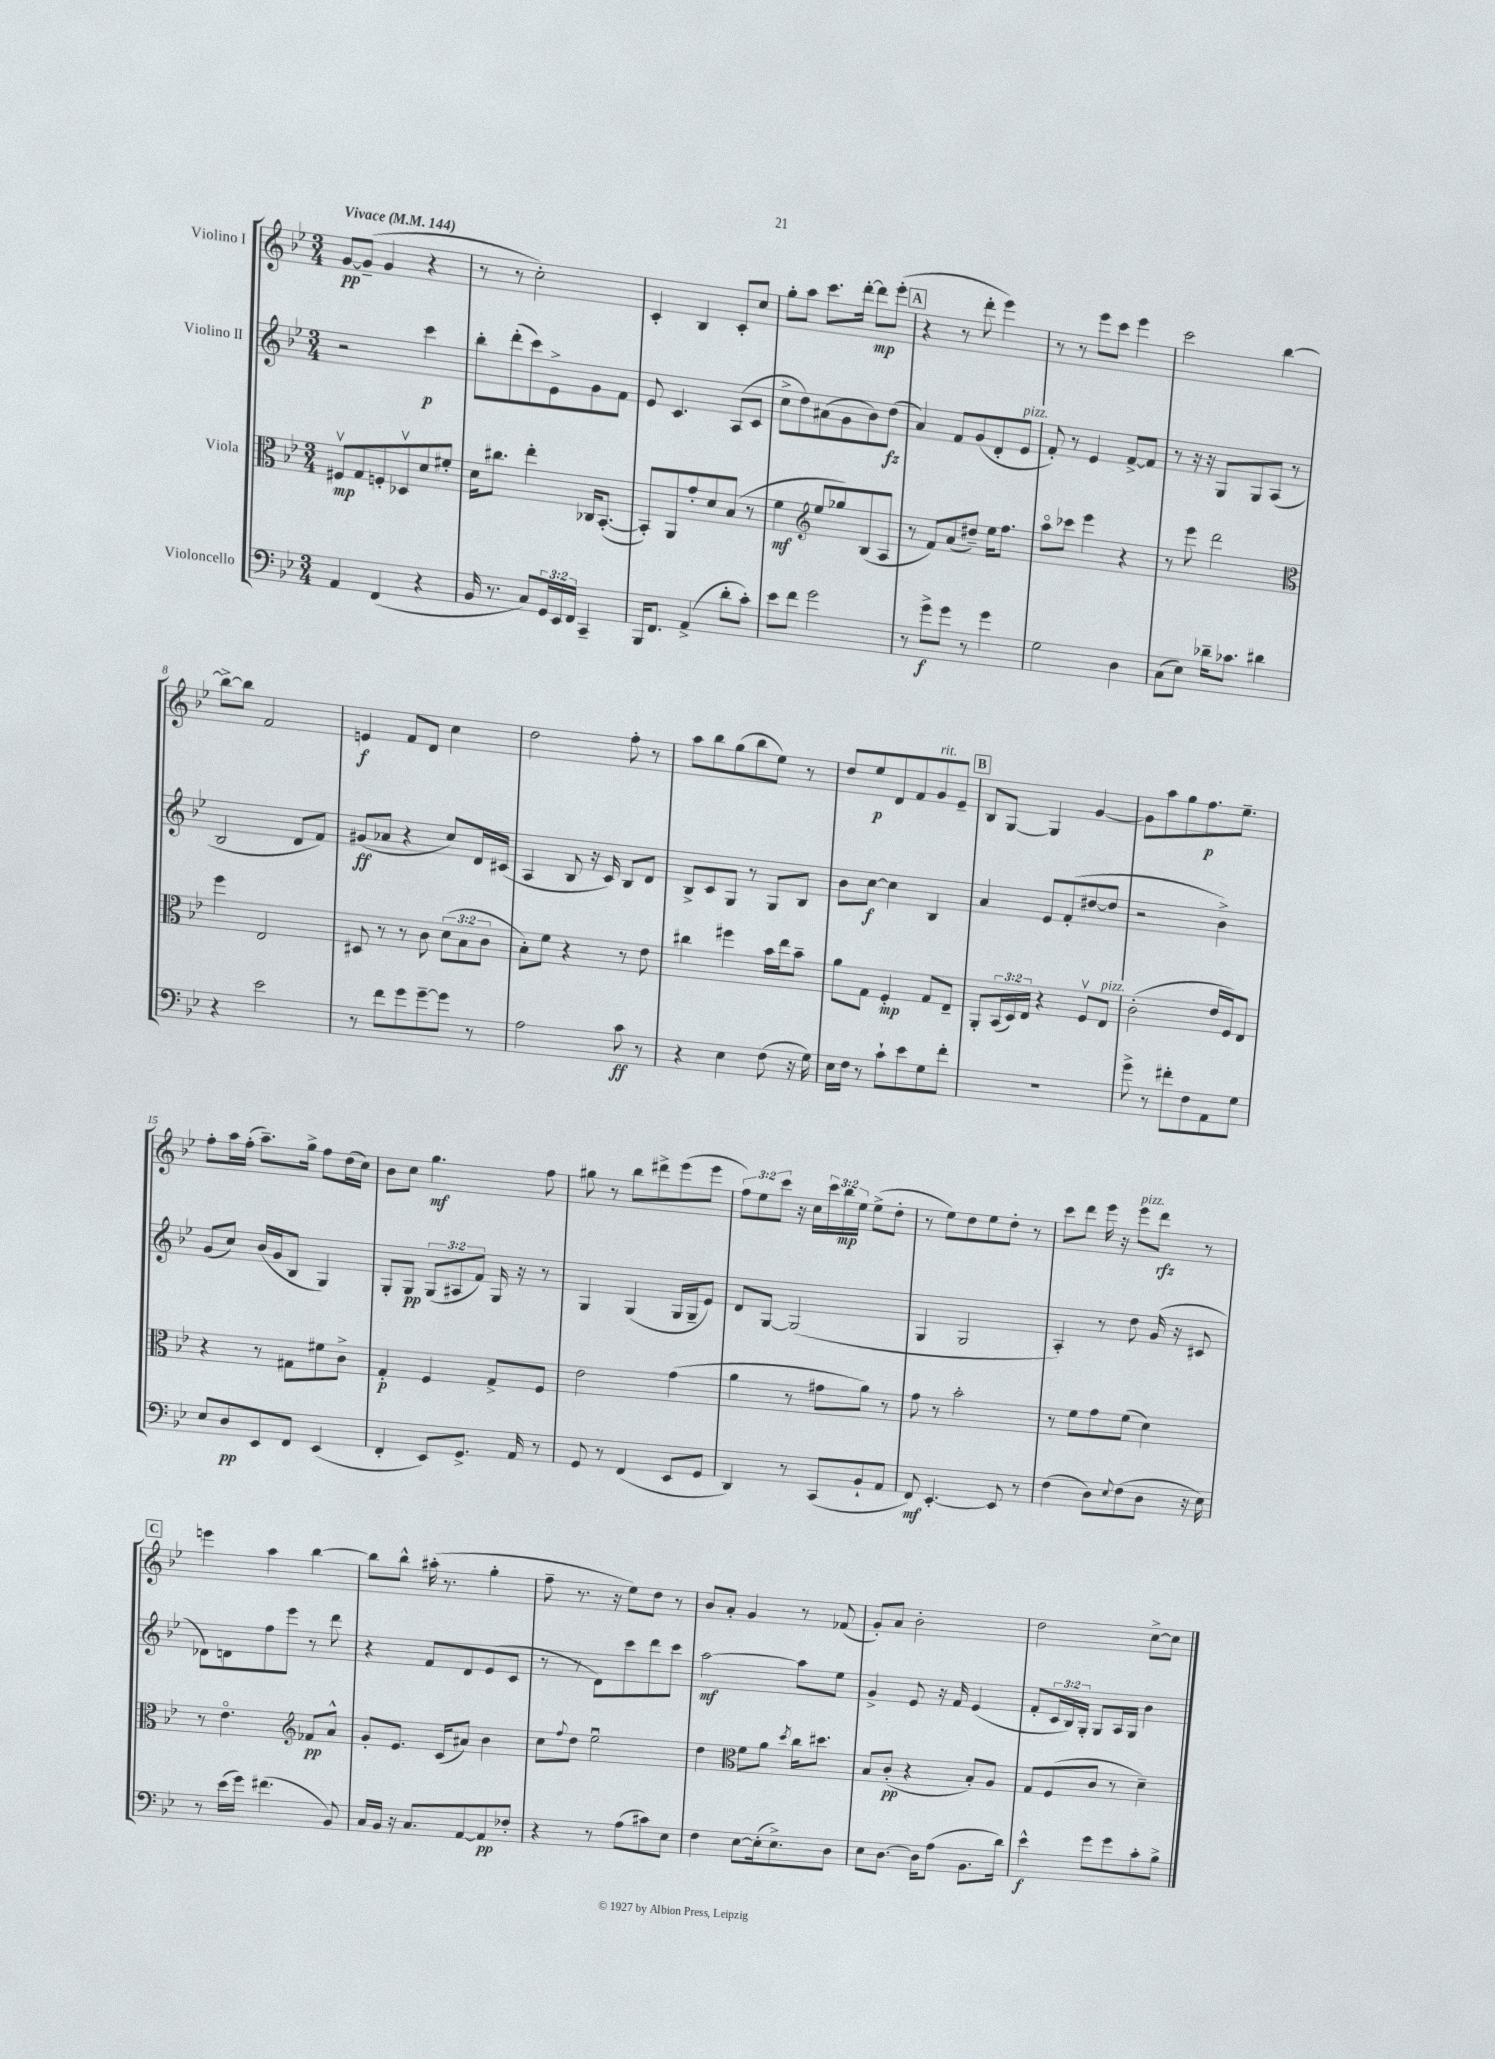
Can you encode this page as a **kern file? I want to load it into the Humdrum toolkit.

**kern	**kern	**kern	**kern
*staff4	*staff3	*staff2	*staff1
*clefF4	*clefC3	*clefG2	*clefG2
*k[b-e-]	*k[b-e-]	*k[b-e-]	*k[b-e-]
*M3/4	*M3/4	*M3/4	*M3/4
*MM144	*MM144	*MM144	*MM144
4AA	8F#v	2r	[8g
.	8G	.	(8g~]
(4FF	8F'	.	4g
.	8D-v	.	.
4r	8d	4ccc	4r
.	8f#'	.	.
=	=	=	=
16BB-	16d	8bb-'	8r
8.r	8.cc#	.	.
.	.	(8ddd'	8r
8C)	4ee-'	8ccc)	2cc')
24GG	.	8e-^	.
24EE-	.	.	.
24FF	.	.	.
4CC~	16C-	8g	.
.	([8.BB-'	.	.
.	.	8f	.
=	=	=	=
16BBB-	8BB-'])	8e-	4c'
8.FF	.	.	.
.	8AA	4.c	.
(4AA^	8g'	.	4B-
.	8d	.	.
8d'	(8B-	(8A	8c'
8c')	8r	8c	8cc
=	=	=	=
8e-	4f	8cc^	8gg'
8f	.	8dd)	8aa
*	*clefG2	*	*
2g	8ee-	(8a#	8.ccc
.	8gg-)	8g	.
.	.	.	[16ddd'
.	(8B-	8b-)	8ddd]
.	8A	(8dd	(8eee-'
=	=	=	=
8r	8r	4a)	4r
8g^	8f)	.	.
8g	(8a	8f	8r
8r	8dd#~)	(8g	8ddd'
4g	16ee-	8d'	4eee-)
.	8.ff	.	.
.	.	8e-	.
=	=	=	=
2G	8aao	8f')	8r
.	8ccc-	8r	8r
.	4eee-	4e-	8eee-
.	.	.	8ccc
4D	4r	[8f^	4eee-
.	.	8f]	.
=	=	=	=
(8C	8r	8r	2ccc
8E-)	8eee-	16r	.
.	.	16r	.
16d-~	2ddd	8G	.
8.c-	.	.	.
.	.	8G	.
4d#	.	(8A	[4bb-
.	.	8r	.
=	=	=	=
*	*clefC3	*	*
4r	4ff	2B-	8bb-^_
.	.	.	8bb-]
2e-	2E-	.	2f
.	.	8d	.
.	.	8f)	.
=	=	=	=
8r	8D#	(8g#	4e
8f	8r	8a-	.
8g	8r	4r	8f
[8g~	8c	.	8d
8g]	(12d	8cc)	4cc
.	12B-	.	.
8r	.	16d	.
.	12c	.	.
.	.	(16c#	.
=	=	=	=
2A	8B-')	4A	2dd
.	8f	.	.
.	4r	8B-	.
.	.	16r	.
.	.	16c)	.
8c	8r	8B-	8ff'
8r	8e-	8d	8r
=	=	=	=
4r	4cc#	8B-^	8aa
.	.	8c	8bb-
4E-	4ff#	8G	(8gg
.	.	8r	8bb-
(8F	16b-	8G	8ee-)
.	16ee-	.	.
16r	8b-~	8B-	8r
16G)	.	.	.
=	=	=	=
16E-	8a	8b-	8dd
16F	.	.	.
8r	8G	[8cc	8ee-
8c`	4F'	4cc]	8d
8e-	.	.	8f
8G	8G	4B-	8g
8f'	8E-~	.	8e-~
=	=	=	=
2.r	8AA'	4a	8B-
.	(24BB-	.	[8G
.	24D)	.	.
.	24E-	.	.
.	4r	8e-	4G]
.	.	(8f'	.
.	8Fv	[8dd#	[4g
.	8E-	8dd#]	.
=	=	=	=
8g^	(2c'	2r	8g]
8r	.	.	8aa
8f#'	.	.	8gg
8F	.	.	8.ff
8AA	16e-	4b-^)	.
.	16F)	.	8.ee-~
8G	8E-	.	.
=	=	=	=
8E-	4r	(8g	8ff'
8D	.	8cc)	16aa
.	.	.	(16ff'
8EE-	8r	(16b-	8.aa~)
.	.	16g	.
8FF	8G#	8B-	.
.	.	.	16gg^
(4EE-	8f#	4G)	8ff
.	8c^	.	(16dd
.	.	.	16cc)
=	=	=	=
4FF'	4G'	8G'	8b-
.	.	8G	8cc
8EE-)	4F	(12G	4.gg
.	.	12A#	.
8.GG^	.	.	.
.	.	12f)	.
.	8G^	16G	.
16AA	.	16r	.
8r	8F	8r	8ff
=	=	=	=
8GG	2e-	4G	8gg#
8r	.	.	8r
(4FF	.	(4G	8bb-
.	.	.	8ddd#^
8EE-	(4g	16G	(8eee-
.	.	16G~	.
8GG	.	8e-)	8eee-
=	=	=	=
4DD)	4a	8d	12ff)
.	.	.	12ee-
.	.	[8G	.
.	.	.	12ccc
8r	8r	(2G]	16r
.	.	.	16cc
(8CC	8g#	.	24ccc
.	.	.	24bb-
.	.	.	24ee-
8BB-`	8a)	.	(8ee-^
8AA	8r	.	8dd'
=	=	=	=
8FF)	8g	4G	8r
[4.EE-'	8r	.	8ee-)
.	2b-'	2G	8dd
.	.	.	8ee-
8EE-]	.	.	8dd'
8r	.	.	8r
=	=	=	=
(4F	8r	4A')	8ccc
.	8f	.	8ddd
8D)	8g	8r	16eee-
.	.	.	16r
8qqE-	.	.	.
(8F	(8f	8dd	8eee-
8D	4d)	(16g	8ddd
.	.	16r	.
16r	.	8c#	8r
16E-)	.	.	.
=	=	=	=
8r	8r	8d-)	4eee
(16e-	4.e-o	8d	.
16g)	.	.	.
(4.f#	.	8ff	4aa
.	.	8eee-	.
*	*clefG2	*	*
.	8f-	8r	[4bb-
8BB-)	8a^^	8ddd	.
=	=	=	=
16C	8g'	4r	8bb-]
16BB-	.	.	.
16r	8.e-	.	8bb-^^
8.C	.	.	.
.	.	8f	(16aa#'
.	(16c	.	8.r
[8AA	8a#)	8d	.
8AA]	4b-	(8e-	4gg'
8F-'	.	8c	.
=	=	=	=
4r	8cc	8r	8ff~
.	8qqff	.	.
.	8dd	8r	8.r
8r	2ee-u	8d)	.
.	.	.	16r
(8A	.	8ccc	8ee-)
8c#)	.	8ddd	8dd
8E-	.	8ccc	8r
=	=	=	=
4F	4dd	[2aa	8b-
.	.	.	8a'
*	*clefC3	*	*
[8E-	8f	.	4g
(16E-']	8a	.	.
8.E-^)	.	.	.
.	8qdd	.	.
.	16cc	8aa]	8r
.	8.dd#	.	.
8D	.	8ee-	(8f-
=	=	=	=
8E-	8B-	4g^	8g')
[8.D	(8c'	.	8a
.	4r	8e-	2b-'
16D]	.	.	.
(8A	.	16r	.
.	.	16f	.
8.BB-	8B-')	(4e-	.
.	8A	.	.
16d)	.	.	.
=	=	=	=
4e-^^	8G	8f'	2dd
.	(8F	24c	.
.	.	24B-)	.
.	.	24G'	.
8g	8c	8G	.
8g	8r	16A	.
.	.	16G	.
8c'	4d~)	4b-	[8cc^
8B-^	.	.	8cc]
==	==	==	==
*-	*-	*-	*-
